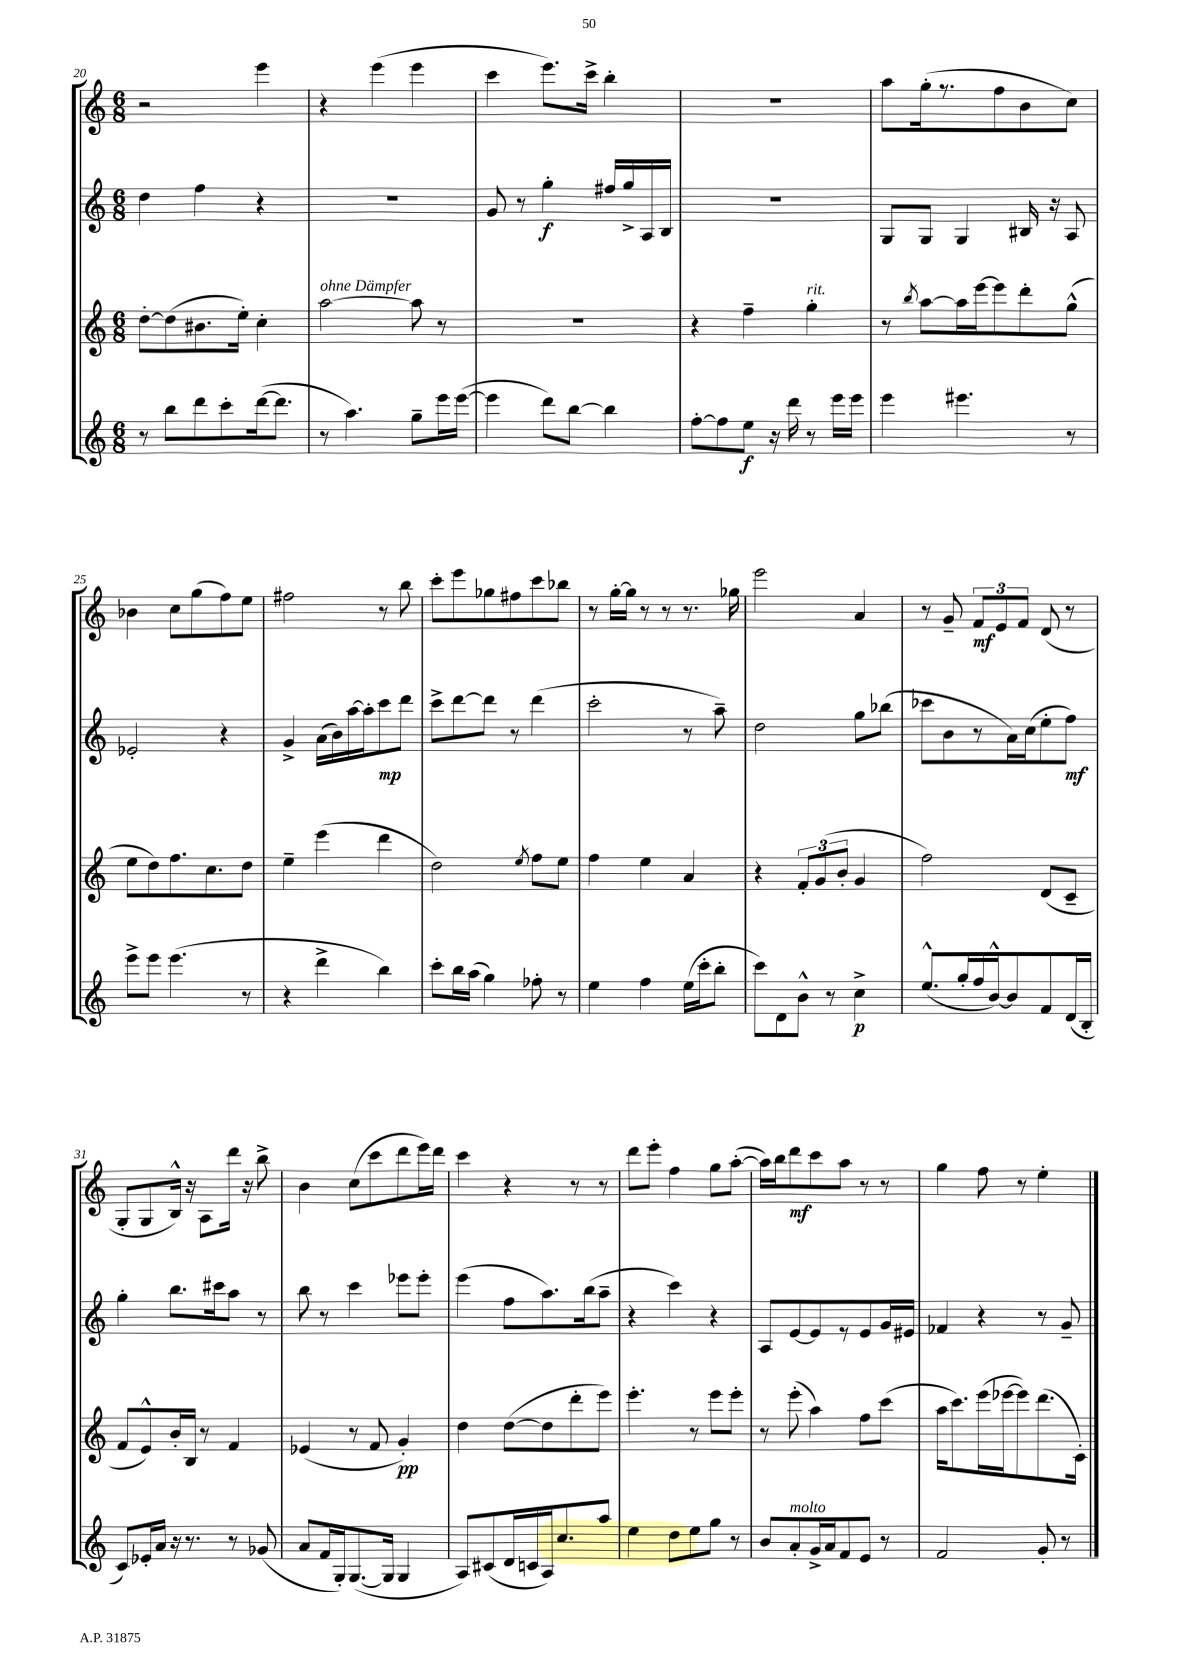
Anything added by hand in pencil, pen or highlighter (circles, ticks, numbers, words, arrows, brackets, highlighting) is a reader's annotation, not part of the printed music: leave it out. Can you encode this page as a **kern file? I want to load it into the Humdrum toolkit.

**kern	**kern	**kern	**kern
*staff4	*staff3	*staff2	*staff1
*clefG2	*clefG2	*clefG2	*clefG2
*k[]	*k[]	*k[]	*k[]
*M6/8	*M6/8	*M6/8	*M6/8
8r	[8dd'\L	4dd\	2r
8bb\L	(8dd\]	.	.
8ddd\	8.b#\	4ff\	.
8ccc'\	.	.	.
.	16ee'\Jk)	.	.
([16ddd\k	4cc'\	4r	4eee\
8.ddd\]J	.	.	.
=	=	=	=
8r	[2aa\	2.r	4r
4.aa\)	.	.	.
.	.	.	(4eee\
8gg~\L	8aa\]	.	4eee\
16eee\L	8r	.	.
([16eee\JJ	.	.	.
=	=	=	=
4eee\]	2.r	8g/	4ccc\
.	.	8r	.
8ddd\L)	.	4gg'\	8.eee\L)
[8bb\J	.	.	.
.	.	.	16ccc^\Jk
4bb\]	.	16ff#/LL	4bb'\
.	.	16gg^/	.
.	.	16A/	.
.	.	16B/JJ	.
=	=	=	=
[8ff'\L	4r	2.r	2.r
8ff\]	.	.	.
8ee\J	4ff~\	.	.
16r	.	.	.
16ddd\	.	.	.
8r	4gg'\	.	.
16eee\LL	.	.	.
16eee\JJ	.	.	.
=	=	=	=
4eee\	8r	8G/L	8aa\L
.	8qbb/	.	.
.	[8aa\L	8G/J	(16gg'\k
.	.	.	8.r
4.eee#\	16aa\]L	4G/	.
.	[16eee\J	.	.
.	8eee\]	.	8ff\
.	8ddd'\	16B#/	8b\
.	.	16r	.
8r	(8gg^^\J	8A/	8cc\J)
=	=	=	=
8eee^\L	8ee\L	2e-'/	4b-\
8eee\J	8dd\)	.	.
(4.eee\	8.ff\	.	8cc\L
.	.	.	(8gg\
.	8.cc\	.	.
.	.	4r	8ff\)
8r	8dd\J	.	8ee\J
=	=	=	=
4r	4ee~\	4g^/	2ff#\
4ddd^\	(4eee\	(16a\LL	.
.	.	16b\)	.
.	.	[16aa\	.
.	.	16aa'\]J	.
4bb\)	4ddd\	8ccc\	8r
.	.	8ddd\J	8bb\
=	=	=	=
8ccc'\L	2dd\)	8ccc^\L	8ccc'\L
16bb\L	.	[8ddd\	8eee\
(16aa\JJ	.	.	.
4gg\)	.	8ddd\]J	8gg-\
.	.	8r	8ff#\
.	8qee/	.	.
8ff-'\	8ff\L	(4ddd\	8ccc\
8r	8ee\J	.	8bb-\J
=	=	=	=
4ee\	4ff\	2ccc'\	8r
.	.	.	[16gg'\LL
.	.	.	16gg\]JJ
4ff\	4ee\	.	8r
.	.	.	8r
(16ee\LL	4a/	8r	8.r
16ccc'\J	.	.	.
8bb'\J	.	8aa~\)	.
.	.	.	16gg-\
=	=	=	=
8ccc\L)	4r	2dd\	2eee\
8d\	.	.	.
8b^^\J	12f'/L	.	.
.	(12g/	.	.
8r	.	.	.
.	12b'/J	.	.
4cc^\	4g/	8gg\L	4a/
.	.	(8bb-\J	.
=	=	=	=
(8.ee^^/L	2ff\)	8ccc-\L	8r
.	.	8b\	8g~/
16gg'/L	.	.	.
16ff/	.	8r	12f/L
[16b^^/J)	.	.	.
.	.	.	12e/
8b/]	.	16a\L)	.
.	.	.	12f/J
.	.	(16cc\J	.
8f/	(8d/L	8ee'\	(8d/
(16d/L	8c~/J	8ff\J)	8r
16B'/JJ	.	.	.
=	=	=	=
8c/L)	8f/L	4gg'\	8G'/L
16e-'/L	8e^^/)	.	8G/
16a/JJ	.	.	.
16r	16b'/L	8.bb\L	16B^^/Jk)
8.r	16B/JJ	.	16r
.	8r	.	8A\L
.	.	16ccc#\k	.
8r	4f/	8aa\J	16ddd\Jk
.	.	.	16r
(8g-/	.	8r	8bb^\
=	=	=	=
8a/L	(4e-/	8bb\	4b\
16f/L	.	8r	.
16G'/J)	.	.	.
([8.G/	8r	4ccc\	(8cc\L
.	8f/	.	8ccc\
16G/]Jk	.	.	.
4G/	4g'/)	8eee-\L	8ddd\
.	.	8eee-'\J	16eee\L)
.	.	.	16ddd\JJ
=	=	=	=
8A/L)	4dd\	(4eee\	4ccc\
(8c#/	.	.	.
16d/L	([8dd\L	8ff\L	4r
16c/	.	.	.
16A/J)	8dd\]	8.aa\)	.
8.cc/	.	.	.
.	8ddd'\	.	8r
.	.	(16bb\k	.
8aa/J	8eee\J)	8aa~\J	8r
=	=	=	=
4ee\	4.eee'\	4r	8ddd\L
.	.	.	8eee'\J
8dd\L	.	4ccc\)	4ff\
8ee\	8r	.	.
8gg\J	8eee\L	4r	8gg\L
8r	8eee'\J	.	([8aa'\J
=	=	=	=
8b/L	8r	8A/L	16aa\]LL)
.	.	.	16bb\J
8a'/	(8eee'\	[8e/	8ddd\
16g^/L	4aa\)	8e/]	8ccc\
16a/J	.	.	.
8f/	.	8r	8aa\J
8e/J	8ff\L	8e/	8r
8r	(8ccc\J	16g/L	8r
.	.	16e#/JJ	.
=	=	=	=
2f/	16aa\LK	4f-/	4gg\
.	8.ccc\)	.	.
.	(16eee\L	4r	8ff\
.	[16eee-\J	.	.
.	8eee-\])	.	8r
8g'/	(8.ddd\	8r	4ee'\
8r	.	8g~/	.
.	16c'\Jk)	.	.
==	==	==	==
*-	*-	*-	*-
